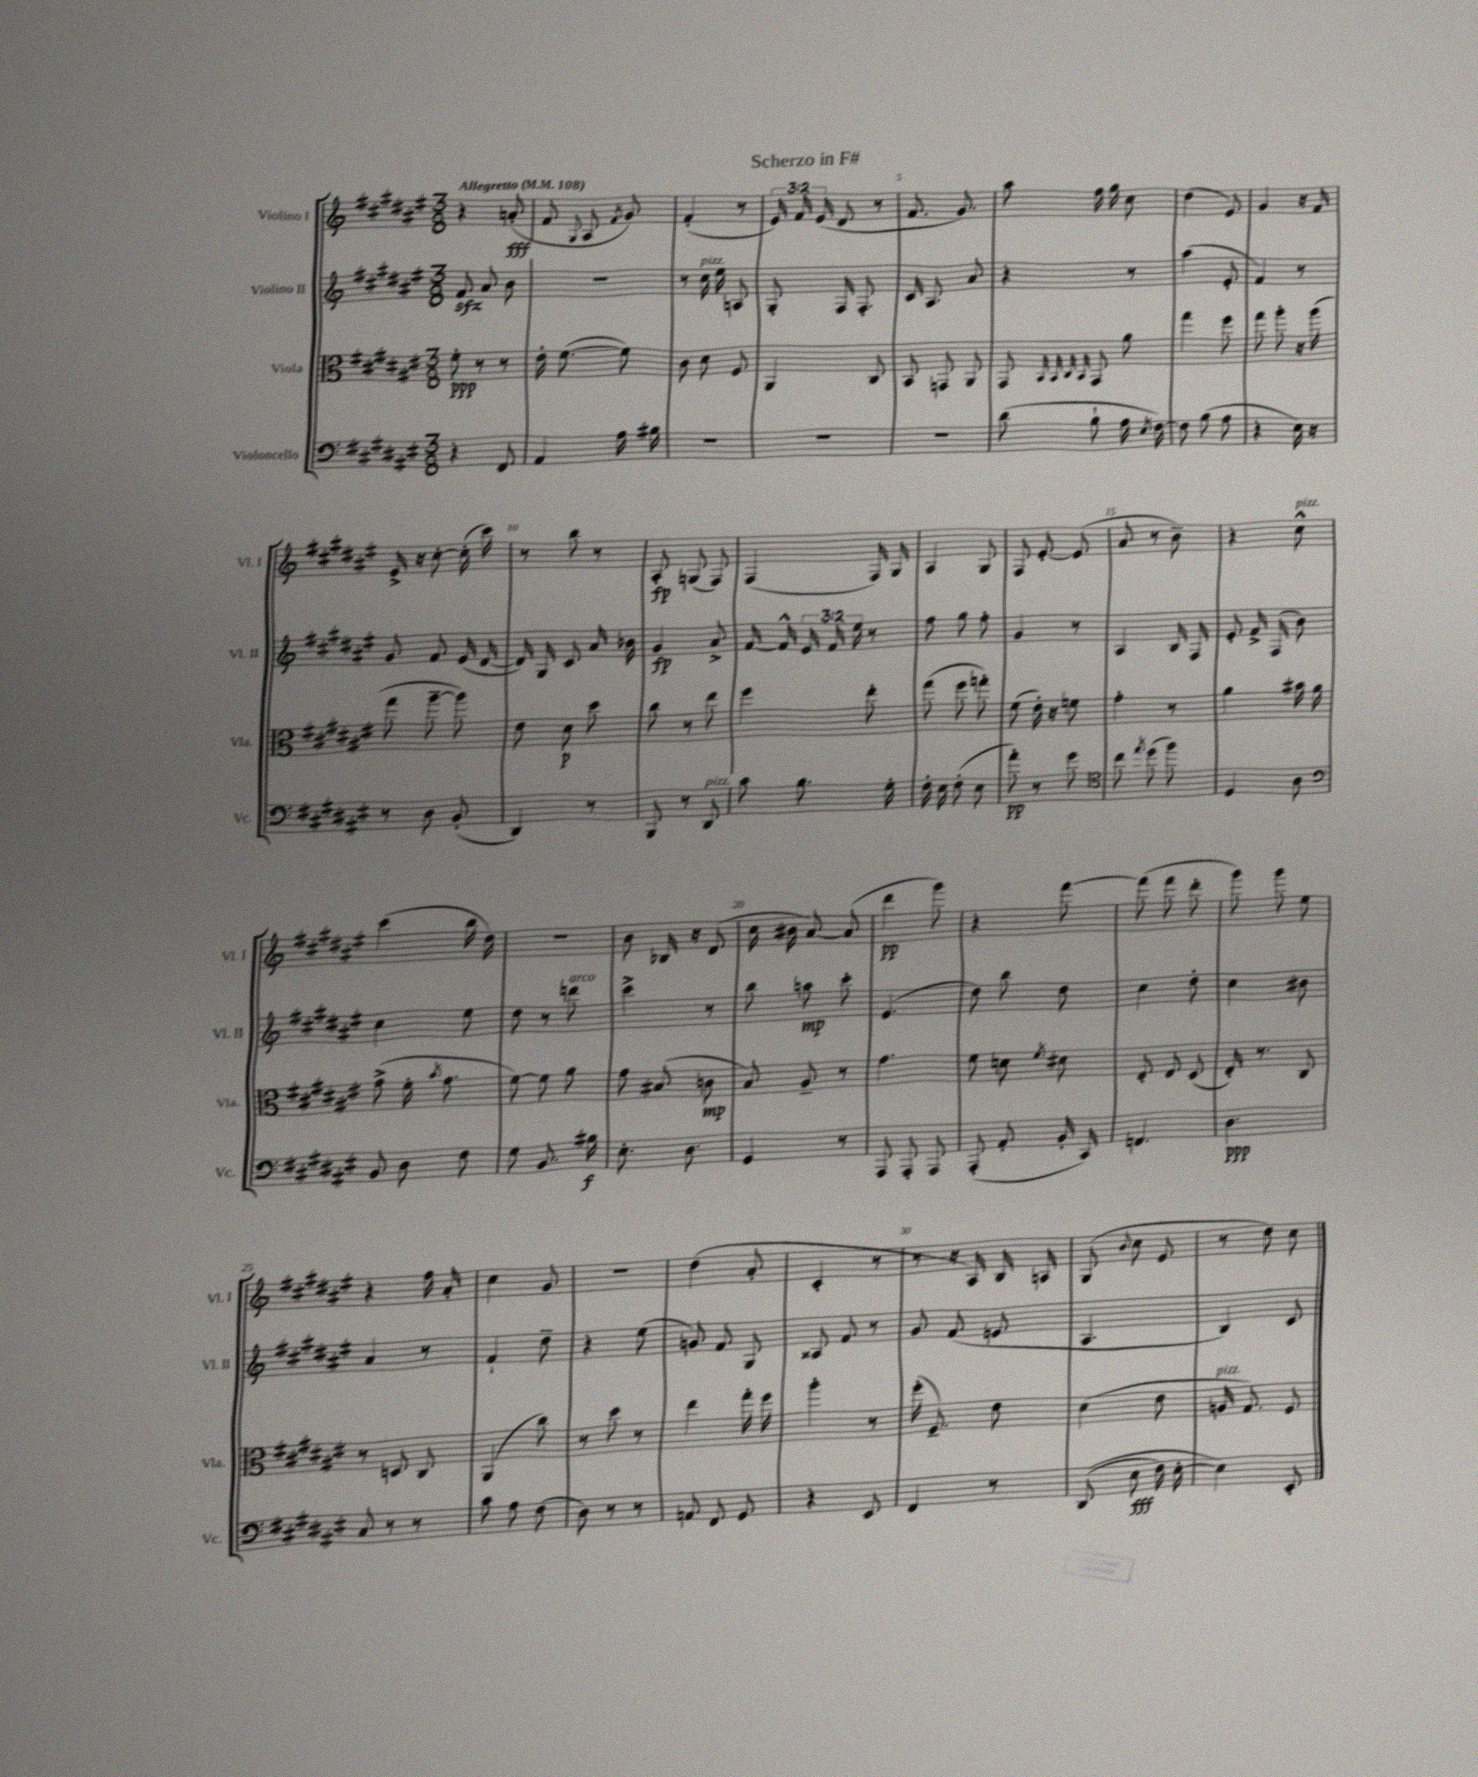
\header { title = "Scherzo in F#" }
<<
\new StaffGroup <<
\new Staff = "s0" \with { instrumentName = "Violino I" shortInstrumentName = "Vl. I" } {
    \clef treble \key fis \major \numericTimeSignature \time 3/8 \override Staff.TupletNumber.text = #tuplet-number::calc-fraction-text \tempo "Allegretto" 4 = 108
    \autoBeamOff r4 a'8-.\fff( |
    fis'8 \appoggiatura { gis8 } ais8 \acciaccatura { fis'8 } gis'8) |
    fis'4-.( r8 |
    \tuplet 3/2 { eis'16) fis'16 eis'16( } dis'8 r8 |
    fis'8. gis'8.) |
    ais''8 fis''16 gis''16 cis''8 |
    dis''4( eis'8) |
    gis'4 r16 fis'16 |
    eis'16-> r16 cis''8~-. cis''16-.( cis'''16) |
    r8 b''8 r8 |
    ais8-.\fp g8( fis8) |
    fis4( fis16) gis16 |
    ais4 gis8 |
    fis8 eis'8~-. eis'8( |
    ais'8 r8 b'8--) |
    r4 cis''8-^^\markup { \italic "pizz." } |
    cis'''4( b''16 dis''16) |
    R4. |
    b'8 bes16 r16 dis'8( |
    cis''16 bis'16 ais'8~) ais'8( |
    dis'''4\pp gis'''8) |
    r4 fis'''8~ |
    fis'''8( fis'''8 dis'''8-. |
    gis'''8) gis'''8 eis''8 |
    r4 fis''16 ais'16-. |
    cis''4 gis'8 |
    R4. |
    dis''4( ais'8-. |
    cis'4-. r8 |
    r8 r16 ais16) b16 a16 |
    gis8( \appoggiatura { b'8 } cis''8 eis'8 |
    r8 dis''8) cis''8 \bar "|." |
}
\new Staff = "s1" \with { instrumentName = "Violino II" shortInstrumentName = "Vl. II" } {
    \clef treble \key fis \major \numericTimeSignature \time 3/8 \override Staff.TupletNumber.text = #tuplet-number::calc-fraction-text
    \autoBeamOff fis'8\sfz ais'8 b'8 |
    R4. |
    r8 cis''16^\markup { \italic "pizz." } eis''16 a8 |
    gis8-. fis16 fis8.-. |
    cis'16 ais8. ais'8 |
    r4 r8 |
    ais''4( eis'8-. |
    fis'4) r8 |
    gis'8 fis'8 eis'16( dis'16~ |
    dis'16) gis16 cis'8 ais'16 bes'16 |
    gis'4\fp ais'8-> |
    fis'16~ fis'16-^ \tuplet 3/2 { eis'16 fis'16 eis''16 } r8 |
    fis''8 gis''8 fis''8-. |
    gis'4 r8 |
    ais4 b16 fis16 |
    eis'8-. fis'16-> fis16( b'8) |
    cis''4 eis''8 |
    dis''8 r8 d'''8^\markup { \italic "arco" } |
    cis'''4-> r8 |
    b''8 a''8\mp cis'''8-. |
    eis'4.( |
    dis''8) b''8 dis''8 |
    cis''4 dis''8-. |
    cis''4 bis'8 |
    ais'4 r8 |
    fis'4-! dis''8-- |
    r4 eis''8( |
    g'8) fis'8 gis8 |
    aisis8 fis'8 r8 |
    gis'8 fis'8( e'8 |
    ais4. |
    b4) cis'8 \bar "|." |
}
\new Staff = "s2" \with { instrumentName = "Viola" shortInstrumentName = "Vla." } {
    \clef alto \key fis \major \numericTimeSignature \time 3/8
    \autoBeamOff fis'8-.\ppp r8 r8 |
    eis'16-. fis'8.~( fis'8) |
    cis'8 dis'8 fis8 |
    ais,4 cis8 |
    b,8 g,8 ais,8 |
    gis,8 \grace { b,32 b,32 cis32 b,32 } gis,8 ais'8 |
    gis''4 fis''8 |
    gis''8 ais''8-. r16 ais''16( |
    gis''8 ais''8~-- ais''8) |
    eis'8 dis'8\p dis''8 |
    cis''8 r8 eis''8 |
    fis''4 eis''8-. |
    gis''8( fis''8 g''8-.) |
    fis'8( eis'16-.) r16 f'8 |
    gis'4-. r8 |
    ais'4 bis'16 ais'16 |
    gis'8->( fis'16-. \acciaccatura { b'8 } gis'8. |
    fis'8~) fis'8 ais'8 |
    gis'8 bis8( c'8\mp |
    b8) ais8-- r8 |
    gis'4. |
    fis'8 d'8 \acciaccatura { fis'8 } dis'8 |
    eis8-. eis8 dis8( |
    eis16-.) r8. cis8 |
    r8 d8 cis8 |
    ais,4( cis''8) |
    r8 dis''8 r8 |
    eis''4 gis''16-. fis''16 |
    ais''4-. r8 |
    fis''16-.( fis8.--) eis'8 |
    dis'4( eis'8 |
    a16^\markup { \italic "pizz." } gis8.) fis8 \bar "|." |
}
\new Staff = "s3" \with { instrumentName = "Violoncello" shortInstrumentName = "Vc." } {
    \clef bass \key fis \major \numericTimeSignature \time 3/8
    \autoBeamOff r4 fis,8 |
    ais,4 ais16 bis16 |
    R4. |
    R4. |
    R4. |
    dis'8( b8-! ais16 \acciaccatura { eis8 } fis16~) |
    fis8 b8( ais8 |
    r4 eis16) r16 |
    r8 dis8 b,8-.( |
    dis,4) r8 |
    b,,8 r8 dis,8^\markup { \italic "pizz." } |
    cis'8 b8. gis16-. |
    fis16-. eis16 fis8-.( eis8 |
    ais'8-.\pp) r8 gis'8 |
    \clef tenor cis''8 \acciaccatura { eis''8 } dis''8( fis''8) |
    dis4 ais8 |
    \clef bass b,8 dis8 fis8 |
    gis8 b,8. bis16\f |
    eis8.-. dis8. |
    gis,4 r8 |
    ais,,8 ais,,8-. ais,,8 |
    ais,,8-.( ais,8-. b,16-. cis,16) |
    f,4. |
    dis4.\ppp |
    cis8 r8 r8 |
    cis'8 ais8 fis8( |
    dis8) r8 r8 |
    a,8 fis,8 gis,8 |
    r4 eis,8 |
    fis,4 r8 |
    dis,8(\( eis8\fff fis16) eis16~-. |
    eis4\) eis,8-. \bar "|." |
}
>>
>>
\layout { \context { \Score \override BarNumber.break-visibility = ##(#f #t #t) barNumberVisibility = #(every-nth-bar-number-visible 5) } }
